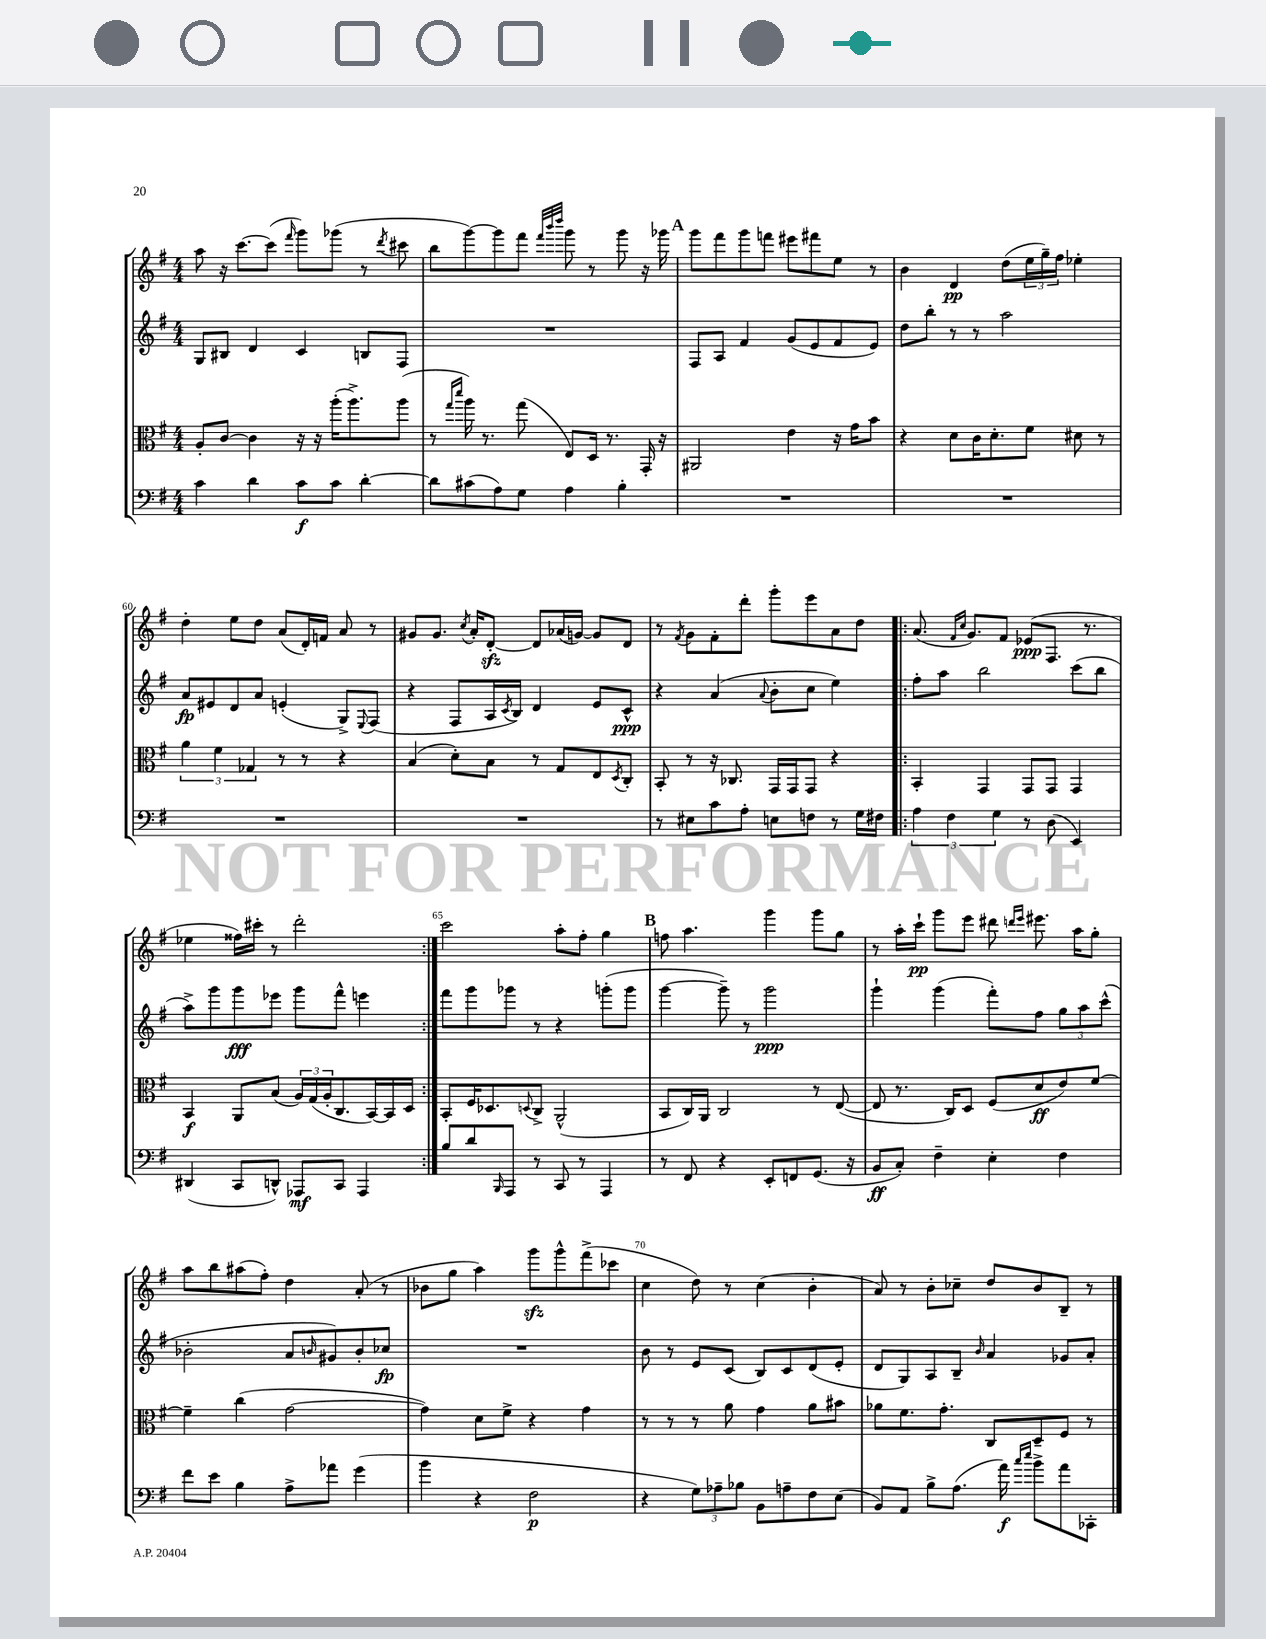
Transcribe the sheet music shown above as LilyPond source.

<<
\new StaffGroup <<
\new Staff = "s0" {
    \clef treble \key g \major \numericTimeSignature \time 4/4
    a''8 r16 c'''8.~ c'''8( \grace { fis'''16 } g'''8) ges'''8( r8 \acciaccatura { d'''8 } cis'''8 |
    b''8 g'''8~) g'''8 fis'''8 \grace { fis'''32 b'''32 d''''32 } g'''8 r8 g'''8 r16 ges'''16 |
    \mark \markup { \bold "A" } g'''8 fis'''8 g'''8 f'''8 eis'''8 fis'''8 e''8 r8 |
    b'4 d'4\pp d''8( \tuplet 3/2 { e''16 g''16--) fis''16 } ees''4-. |
    d''4-. e''8 d''8 a'8( d'16-.) f'16 a'8 r8 |
    gis'8 gis'8. \acciaccatura { c''8 } a'16-. d'8~-.\sfz d'8 aes'16( g'16~) g'8 d'8 |
    r8 \acciaccatura { fis'8 } g'8 fis'8-. d'''8-. g'''8-. e'''8 a'8 d''8 |
    \repeat volta 2 { a'8.( \grace { fis'16 c''16 } g'8.) fis'8 ees'8\ppp( fis8. r8. |
    ees''4 fisis''16) cis'''16-. r8 d'''2-. | }
    c'''2 a''8-. fis''8-. g''4 |
    \mark \markup { \bold "B" } f''8 a''4. g'''4 g'''8 g''8 |
    r8 a''16-. c'''16-!\pp g'''8 e'''8 dis'''8 \grace { d'''16 e'''16 } eis'''8. a''16 g''8-. |
    a''8 b''8 ais''8( fis''8-.) d''4 a'8-.( r8 |
    bes'8 g''8 a''4) g'''8\sfz g'''8-^ fis'''8->( ces'''8 |
    c''4 d''8) r8 c''4( b'4-. |
    a'8) r8 b'8-. ces''8-- d''8 b'8 b8-- r8 \bar "|." |
}
\new Staff = "s1" {
    \clef treble \key g \major \numericTimeSignature \time 4/4
    g8 bis8 d'4 c'4 b8 fis8 |
    R1 |
    \mark \markup { \bold "A" } fis8 a8 fis'4 g'8( e'8 fis'8 e'8) |
    d''8 b''8-. r8 r8 a''2 |
    a'8\fp eis'8 d'8 a'8 e'4-.( g8->) \appoggiatura { e8 } fis8( |
    r4 fis8 a16 \acciaccatura { c'8 } b16) d'4 e'8 c'8-^\ppp |
    r4 a'4( \appoggiatura { a'8 } b'8-. c''8 e''4) |
    \repeat volta 2 { fis''8-. a''8 b''2 c'''8( b''8 |
    a''8->) g'''8 g'''8\fff ees'''8 g'''8 fis'''8-^ e'''4 | }
    fis'''8 g'''8 ges'''8 r8 r4 g'''8-.( g'''8 |
    \mark \markup { \bold "B" } g'''4~ g'''8--) r8 g'''2\ppp |
    g'''4-! g'''4( fis'''8-.) fis''8 \tuplet 3/2 { g''8 a''8 c'''8-^( } |
    bes'2-. a'8 \grace { b'16 } gis'8) b'8-. ces''8\fp |
    R1 |
    b'8 r8 e'8 c'8( b8) c'8 d'8( e'8-. |
    d'8 g8) a8 b8-- \grace { b'16 } a'4 ges'8 a'8-. \bar "|." |
}
\new Staff = "s2" {
    \clef alto \key g \major \numericTimeSignature \time 4/4
    a8-. c'8~ c'4 r16 r16 a''16-.( a''8.->) a''8( |
    r8 \grace { g''16 d'''16 } a''16) r8. g''8( e8) d16 r8. g,16-. r16 |
    \mark \markup { \bold "A" } ais,2 e'4 r16 g'16 b'8 |
    r4 d'8 c'16 d'8.-. fis'8 dis'8 r8 |
    \tuplet 3/2 { a'4 fis'4 ges4 } r8 r8 r4 |
    b4( d'8-.) b8 r8 g8 e8 \acciaccatura { d8 } c8-. |
    b,8-. r8 r16 ces8. g,16 g,16 g,8 r4 |
    \repeat volta 2 { b,4-. g,4 g,8 g,8 g,4 |
    b,4\f a,8 b8( \tuplet 3/2 { a16) g16( a16-. } c8. b,16~) b,16 d16 | }
    b,8-. fis16 des8. \appoggiatura { d8 } c8-> a,2-^( |
    \mark \markup { \bold "B" } b,8 c16) a,16 c2 r8 e8~( |
    e8 r8. c16) d8 fis8( d'8\ff e'8) fis'8~ |
    fis'4-- c''4( g'2~ |
    g'4) d'8 fis'8-> r4 g'4 |
    r8 r8 r8 a'8 g'4 a'8 bis'8 |
    aes'8 fis'8. g'8.-. c8 d8-- fis8 r8 \bar "|." |
}
\new Staff = "s3" {
    \clef bass \key g \major \numericTimeSignature \time 4/4
    c'4 d'4 c'8\f c'8 d'4~-. |
    d'8 cis'8( a8) g8 a4 b4-. |
    \mark \markup { \bold "A" } R1 |
    R1 |
    R1 |
    R1 |
    r8 eis8 c'8 a8-. e8 f8 r8 g16 fis16 |
    \repeat volta 2 { \tuplet 3/2 { a4 fis4 g4 } r8 d8( e,4) |
    dis,4( c,8 d,8-^) aes,,8\mf c,8 aes,,4 | }
    b8 d'8 \grace { b,,16 } a,,8 r8 c,8 r8 a,,4 |
    \mark \markup { \bold "B" } r8 fis,8 r4 e,8-. f,8 g,8.( r16 |
    b,8\ff c8-.) fis4-- e4-. fis4 |
    fis'8 e'8 b4 a8-> aes'8 g'4( |
    b'4 r4 fis2\p |
    r4 \tuplet 3/2 { g8) aes8-- bes8 } b,8 a8-- fis8 e8( |
    b,8) a,8 b8-> a8.( a'16\f) \grace { c''16 e''16 } b'8-> a'8 ces,8-. \bar "|." |
}
>>
>>
\layout { \context { \Score currentBarNumber = #56 \override BarNumber.break-visibility = ##(#f #t #t) barNumberVisibility = #(every-nth-bar-number-visible 5) } }
